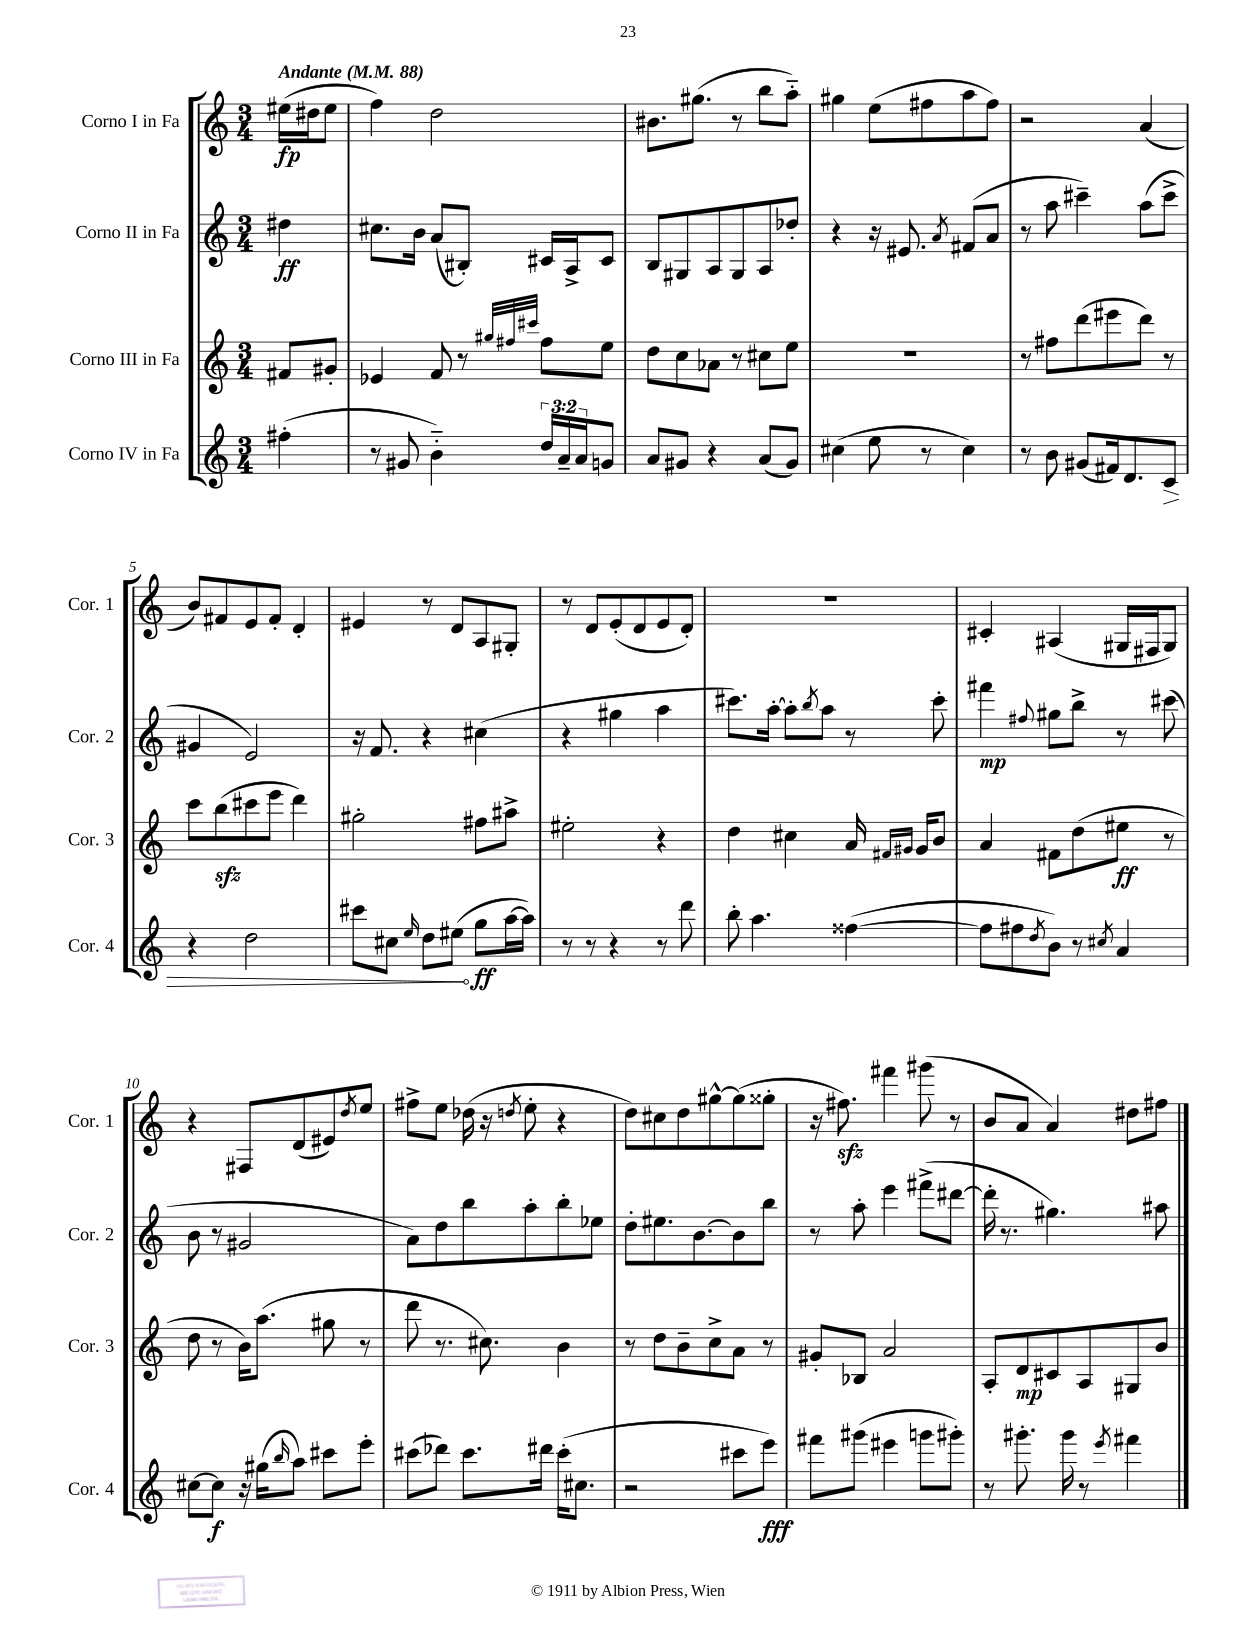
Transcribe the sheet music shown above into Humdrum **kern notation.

**kern	**dynam	**kern	**dynam	**kern	**dynam	**kern	**dynam
*part4	*part4	*part3	*part3	*part2	*part2	*part1	*part1
*staff4	*staff4	*staff3	*staff3	*staff2	*staff2	*staff1	*staff1
*I"Corno IV in Fa	*	*I"Corno III in Fa	*	*I"Corno II in Fa	*	*I"Corno I in Fa	*
*I'Cor. 4	*	*I'Cor. 3	*	*I'Cor. 2	*	*I'Cor. 1	*
*clefG2	*	*clefG2	*	*clefG2	*	*clefG2	*
*k[]	*	*k[]	*	*k[]	*	*k[]	*
*M3/4	*	*M3/4	*	*M3/4	*	*M3/4	*
*MM88	*	*MM88	*	*MM88	*	*MM88	*
=	=	=	=	=	=	=	=
!	!	!	!	!	!	!LO:TX:a:B:t=Andante	!
(4ff#X'\	.	8f#X/L	.	4dd#X\	ff	(16ee#X\LL	fp
.	.	.	.	.	.	16dd#X\J	.
.	.	8g#X'/J	.	.	.	8ee#\J	.
=1	=1	=1	=1	=1	=1	=1	=1
8r	.	4e-X/	.	8.cc#X\L	.	4ff\)	.
8g#X/	.	.	.	.	.	.	.
.	.	.	.	16b\Jk	.	.	.
4b\)	.	8f/	.	(8a/L	.	2dd\	.
.	.	8r	.	8B#X'/J)	.	.	.
.	.	32qqgg#X/LLL	.	.	.	.	.
.	.	32qqff#X/	.	.	.	.	.
.	.	32qqccc#X/JJJ	.	.	.	.	.
24dd/LL	.	8ff#\L	.	16c#X/LL	.	.	.
24a~/	.	.	.	.	.	.	.
.	.	.	.	16A^/J	.	.	.
24a/J	.	.	.	.	.	.	.
8gn/J	.	8ee\J	.	8c#/J	.	.	.
=2	=2	=2	=2	=2	=2	=2	=2
8a/L	.	8dd\L	.	8B/L	.	8.b#X\L	.
8g#X/J	.	8cc\	.	8G#X/	.	.	.
.	.	.	.	.	.	(8.gg#X\J	.
4r	.	8a-X\J	.	8A/	.	.	.
.	.	8r	.	8G#/	.	8r	.
(8a/L	.	8cc#X\L	.	8A/	.	8bb\L	.
8g#/J)	.	8ee\J	.	8dd-X'/J	.	8aa\J)	.
=3	=3	=3	=3	=3	=3	=3	=3
(4cc#X\	.	2.r	.	4r	.	4gg#X\	.
8ee\	.	.	.	16r	.	(8ee\L	.
.	.	.	.	8.e#X/	.	.	.
8r	.	.	.	.	.	8ff#X\	.
.	.	.	.	8qa/	.	.	.
4cc#\)	.	.	.	(8f#X/L	.	8aa\	.
.	.	.	.	8a/J	.	8ff#\J)	.
=4	=4	=4	=4	=4	=4	=4	=4
8r	.	8r	.	8r	.	2r	.
8b\	.	8ff#X\L	.	8aa\	.	.	.
(8g#X/L	.	(8ddd\	.	4ccc#X~\)	.	.	.
16f#X/k)	.	8eee#X\	.	.	.	.	.
8.d/	.	.	.	.	.	.	.
.	.	8ddd\J)	.	(8aa\L	.	(4a/	.
!	!LO:HP:b	!	!	!	!	!	!
8c/J	>	8r	.	8ccc#^\J	.	.	.
!!LO:LB:g=z
=5	=5	=5	=5	=5	=5	=5	=5
4r	.	8ccc\L	.	4g#X/	.	8b/L)	.
.	.	(8bbzz\	.	.	.	8f#X/	.
2dd\	.	8ccc#X\	.	2e/)	.	8e/	.
.	.	8eee\J	.	.	.	8f#'/J	.
.	.	4ddd\)	.	.	.	4d'/	.
=6	=6	=6	=6	=6	=6	=6	=6
8ccc#X\L	.	2gg#X'\	.	16r	.	4e#X/	.
.	.	.	.	8.f/	.	.	.
8cc#X\J	.	.	.	.	.	.	.
16qqee/	.	.	.	.	.	.	.
8dd\L	.	.	.	4r	.	8r	.
(8ee#X\J	.	.	.	.	.	8d/L	.
8gg\L	] ff	8ff#X\L	.	(4cc#X\	.	8A/	.
[16aa\L	.	8aa#X^\J	.	.	.	8G#X'/J	.
16aa\JJ])	.	.	.	.	.	.	.
=7	=7	=7	=7	=7	=7	=7	=7
8r	.	2ee#X'\	.	4r	.	8r	.
8r	.	.	.	.	.	8d/L	.
4r	.	.	.	4gg#X\	.	(8e'/	.
.	.	.	.	.	.	8d/	.
8r	.	4r	.	4aa\	.	8e/	.
8ddd\	.	.	.	.	.	8d'/J)	.
=8	=8	=8	=8	=8	=8	=8	=8
8bb'\	.	4dd\	.	8.ccc#X\L)	.	2.r	.
4.aa\	.	.	.	.	.	.	.
.	.	.	.	[16aa'\Jk	.	.	.
.	.	4cc#X\	.	8aa'\L]	.	.	.
.	.	.	.	8qbb/	.	.	.
.	.	.	.	8aa\J	.	.	.
([4ff##X\	.	16a/	.	8r	.	.	.
.	.	16qqf#X/LL	.	.	.	.	.
.	.	16qqg#X/JJ	.	.	.	.	.
.	.	16g#/KL	.	.	.	.	.
.	.	8b/J	.	8ccc#'\	.	.	.
=9	=9	=9	=9	=9	=9	=9	=9
8ff##\L]	.	4a/	.	4fff#X\	mp	4c#X'/	.
8ff#X\	.	.	.	.	.	.	.
8qdd/	.	.	.	8qqff#X/	.	.	.
8b\J)	.	8f#X\L	.	8gg#X\L	.	(4A#X/	.
8r	.	(8dd\	.	8bb^\J	.	.	.
8qcc#X/	.	.	.	.	.	.	.
4a/	.	8ee#X\J	ff	8r	.	16G#X/LL	.
.	.	.	.	.	.	16F#X/J	.
.	.	8r	.	(8ccc#X\	.	8G#/J)	.
!!LO:LB:g=z
=10	=10	=10	=10	=10	=10	=10	=10
[8cc#X\L	.	8dd\	.	8b\	.	4r	.
8cc#\J]	f	8r	.	8r	.	.	.
16r	.	16b\KL)	.	2g#X/	.	8F#X/L	.
(16gg#X\KL	.	(8.aa\J	.	.	.	.	.
16qqbb/	.	.	.	.	.	.	.
8aa\J)	.	.	.	.	.	(8d/	.
8ccc#X\L	.	8gg#X\	.	.	.	8e#X/)	.
.	.	.	.	.	.	8qdd/	.
8eee'\J	.	8r	.	.	.	8ee/J	.
=11	=11	=11	=11	=11	=11	=11	=11
(8ccc#X\L	.	8ddd\	.	8a\L)	.	8ff#X^\L	.
8ddd-X\J)	.	8.r	.	8dd\	.	8ee\J	.
8.ccc#\L	.	.	.	8bb\	.	(16dd-X\	.
.	.	8.cc#X\)	.	.	.	16r	.
.	.	.	.	.	.	8qddn/	.
.	.	.	.	8aa'\	.	8ee'\	.
16ddd#X\Jk	.	.	.	.	.	.	.
(16ccc#'\KL	.	4b\	.	8bb'\	.	4r	.
8.cc#X\J	.	.	.	.	.	.	.
.	.	.	.	8ee-X\J	.	.	.
=12	=12	=12	=12	=12	=12	=12	=12
2r	.	8r	.	8dd'\L	.	8dd\L)	.
.	.	8dd\L	.	8.ee#X\	.	8cc#X\	.
.	.	8b~\	.	.	.	8dd\	.
.	.	.	.	[8.b\	.	.	.
.	.	8cc^\	.	.	.	[8gg#X^^\	.
8ccc#X\L	.	8a\J	.	8b\]	.	(8gg#\]	.
8eee\J)	fff	8r	.	8bb\J	.	8gg##X'\J	.
=13	=13	=13	=13	=13	=13	=13	=13
8fff#X\L	.	8g#X'/L	.	8r	.	16r	.
.	.	.	.	.	.	8.ff#Xzz\)	.
(8ggg#X\J	.	8B-X/J	.	8aa'\	.	.	.
4eee#X\	.	2a/	.	4eee\	.	4fff#X\	.
8gggn\L	.	.	.	(8fff#X^\L	.	(8ggg#X\	.
8ggg#X'\J)	.	.	.	[8ddd#X\J	.	8r	.
=14	=14	=14	=14	=14	=14	=14	=14
8r	.	8A'/L	.	16ddd#'\]	.	8b/L	.
.	.	.	.	8.r	.	.	.
8.ggg#X'\	.	8d/	mp	.	.	8a/J	.
.	.	8c#X/	.	4.gg#X\)	.	4a/)	.
16ggg#\	.	.	.	.	.	.	.
8r	.	8A/	.	.	.	.	.
8qeee/	.	.	.	.	.	.	.
4fff#X\	.	8G#X/	.	.	.	8dd#X\L	.
.	.	8b/J	.	8aa#X\	.	8ff#X\J	.
==	==	==	==	==	==	==	==
*-	*-	*-	*-	*-	*-	*-	*-
